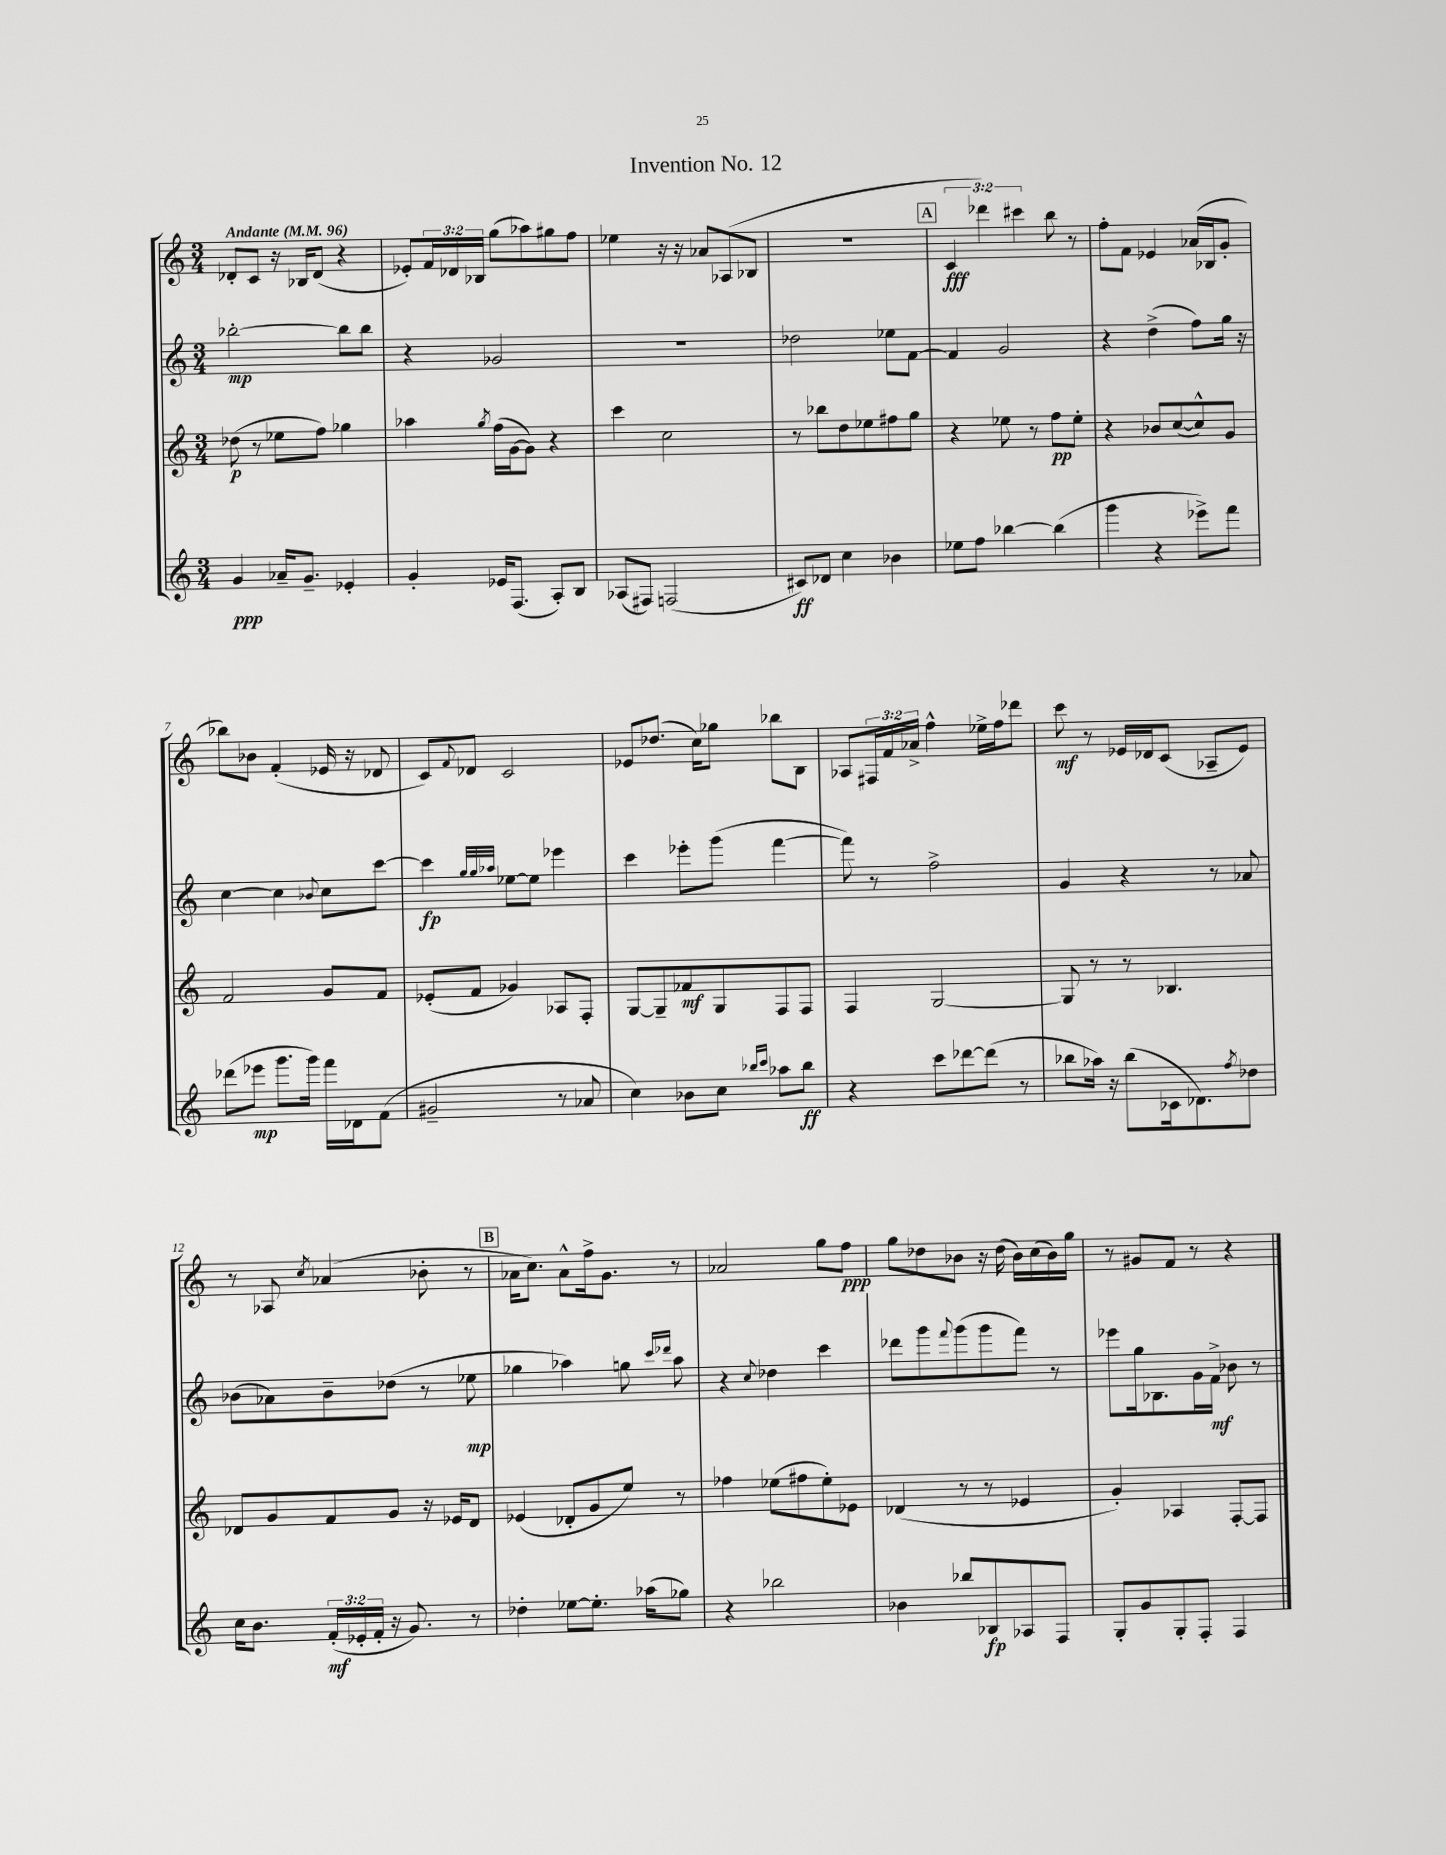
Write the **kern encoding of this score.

**kern	**kern	**kern	**kern
*staff4	*staff3	*staff2	*staff1
*clefG2	*clefG2	*clefG2	*clefG2
*k[]	*k[]	*k[]	*k[]
*M3/4	*M3/4	*M3/4	*M3/4
*MM96	*MM96	*MM96	*MM96
4g	(8dd-	[2bb-'	8d-'
.	8r	.	8c
16a-~	8ee-	.	16r
8.g~	.	.	16B-
.	8ff)	.	(8d-
4e-'	4gg-	8bb-]	4r
.	.	8bb-	.
=	=	=	=
4g'	4aa-	4r	8e-')
.	.	.	24f
.	.	.	24d-
.	.	.	24B-
.	8qgg	.	.
16e-	(16ff	2g-	(8gg
(8.F	[16g	.	.
.	8g])	.	8aa-)
8A')	4r	.	8gg#
8B	.	.	8ff
=	=	=	=
(8A-	4ccc	2.r	4ee-
8F#)	.	.	.
(2F	2cc	.	16r
.	.	.	16r
.	.	.	8a-
.	.	.	(8A-
.	.	.	8B-
=	=	=	=
8c#)	8r	2dd-	2.r
8d-	8bb-	.	.
4cc	8dd	.	.
.	8ee-	.	.
4b-	8ff#	8ee-	.
.	8gg	[8f	.
=	=	=	=
8ee-	4r	4f]	6c
8ff	.	.	.
.	.	.	6ddd-)
[4bb-	8ee-	2g	.
.	.	.	6ccc#
.	8r	.	.
(4bb-]	8ff	.	8bb
.	8ee-'	.	8r
=	=	=	=
4ggg	4r	4r	8ff'
.	.	.	8f
4r	8b-	(4dd^	4e-
.	([8cc	.	.
8eee-^)	8cc^^])	8ff)	(16a-
.	.	.	16B-
8fff	8g	16gg	8g'
.	.	16r	.
=	=	=	=
(8ddd-	2f	[4cc	8bb-)
8eee-	.	.	8b-
8.ggg	.	4cc]	(4f'
16ggg)	.	.	.
.	.	8qqb-	.
16fff	8g	8cc	16e-
16d-	.	.	16r
(8f	8f	[8ccc	8d-
=	=	=	=
2g#~	(8e-'	4ccc]	8c)
.	.	.	8qqf
.	8f	.	8d-
.	.	32qqgg	.
.	.	32qqgg	.
.	.	32qqaa-	.
.	4g-)	[8ee-	2c
.	.	8ee-]	.
8r	8A-	4eee-	.
8a-	8F'	.	.
=	=	=	=
4cc)	[8G	4ccc	8e-
.	8G~]	.	(8.dd-
8b-	8f-	8eee-'	.
.	.	.	16cc)
8cc	8G	(8ggg	8gg-
16qqbb-	.	.	.
16qqccc	.	.	.
8aa-	8F	[4fff	8bb-
8bb-	8F	.	8B
=	=	=	=
4r	4F	8fff])	8A-
.	.	8r	24F#
.	.	.	24f
.	.	.	24a-^
8ccc	[2G	2ff^	4ff^^
[8ddd-	.	.	.
(8ddd-]	.	.	16ee-^
.	.	.	16ff
8r	.	.	8ddd-
=	=	=	=
8bb-	8G]	4g	8ccc
16aa-)	8r	.	8r
16r	.	.	.
(8bb-	8r	4r	16e-
.	.	.	16d-
16c-	4.B-	.	(8c
8.d-)	.	.	.
.	.	8r	8A-~
8qff	.	.	.
8dd-	.	8a-	8e-)
=	=	=	=
16cc	8d-	(8b-	8r
8.b	.	.	.
.	8g	8a-)	8A-
.	.	.	8qcc
(24f'	8f	8b-~	(4a-
24e-'	.	.	.
24f'	.	.	.
16r	8g	(8dd-	.
8.g)	.	.	.
.	16r	8r	8b-'
.	16e-	.	.
8r	8d-	8ee-	8r
=	=	=	=
4dd-'	(4e-	4gg-	16a-
.	.	.	8.cc)
[8ee-	8d-'	4aa-)	8a-^^
8.ee-']	8g	.	16ff^
.	.	.	8.g
.	8ee)	8gg	.
(16aa-	.	.	.
.	.	16qqccc	.
.	.	16qqddd-	.
8gg-)	8r	8aa-	8r
=	=	=	=
4r	4ff-	4r	2a-
.	.	8qqcc	.
2bb-	(8ee-	4dd-	.
.	8ff#	.	.
.	8ee-')	4ccc	8gg
.	8e-	.	8ff
=	=	=	=
4b-	(4d-	8ddd-	8gg
.	.	8ggg	8dd-
.	.	8qqfff	.
8bb-	8r	(8ggg	8b-
8B-	8r	8ggg	16r
.	.	.	(16dd-
8A-	4e-	8fff)	16b-)
.	.	.	(16cc
8F	.	8r	16b-)
.	.	.	16gg
=	=	=	=
8G'	4g')	8eee-	8r
8g	.	16gg	8g#
.	.	8.B-	.
8G'	4A-	.	8f
8F'	.	16g	8r
.	.	16f^	.
4F	[8F'	8b-	4r
.	8F]	8r	.
==	==	==	==
*-	*-	*-	*-
